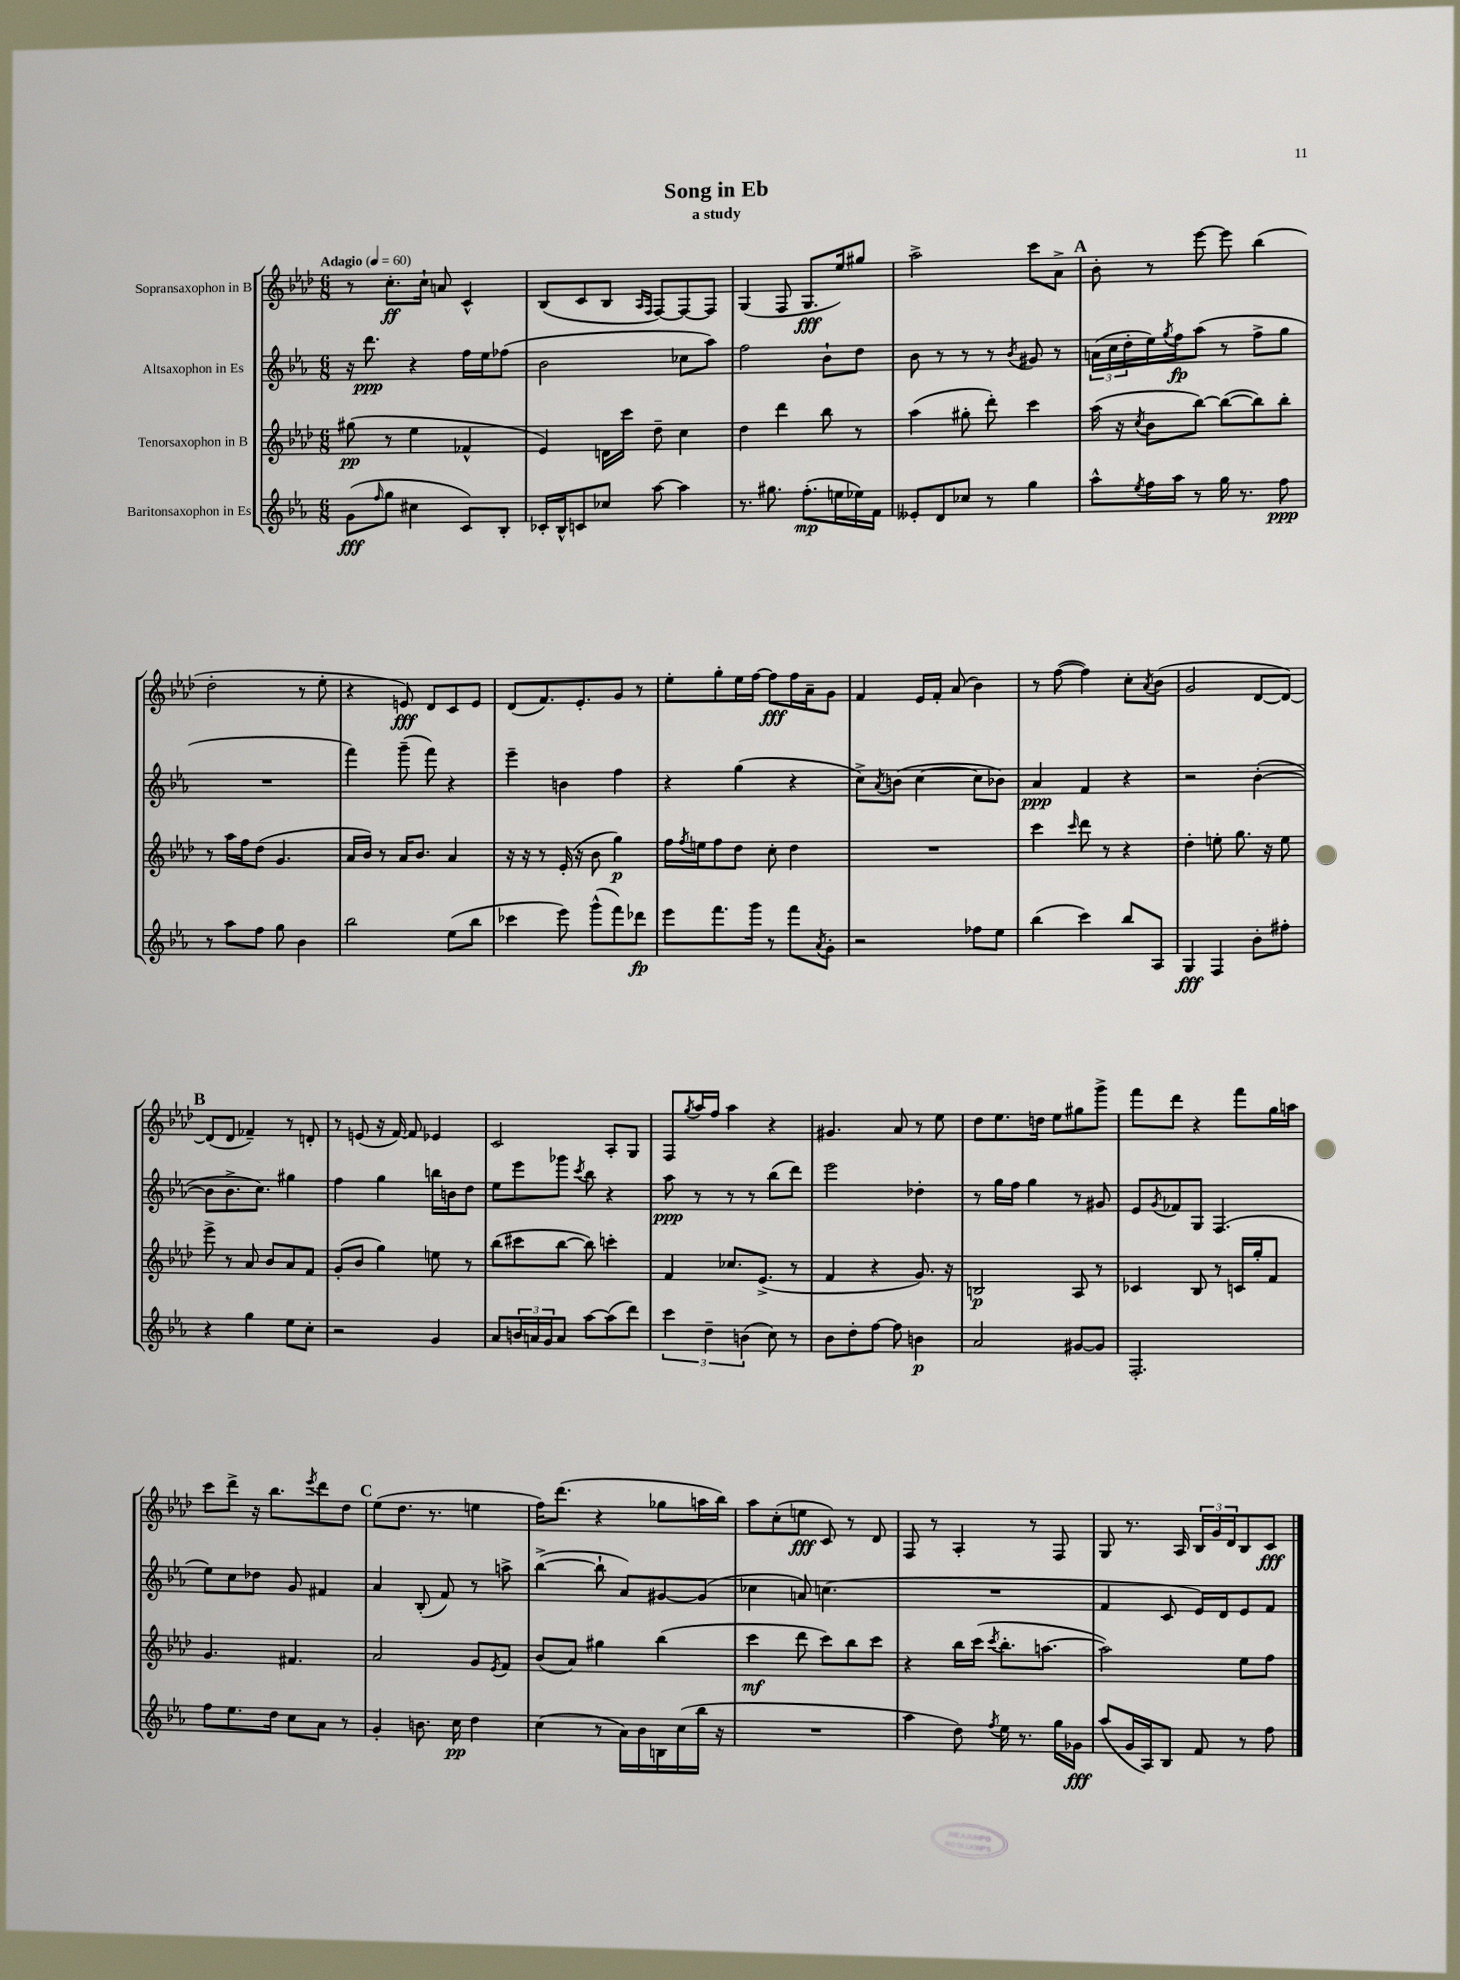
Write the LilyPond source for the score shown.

\header { title = "Song in Eb" subtitle = "a study" }
<<
\new StaffGroup <<
\new Staff = "s0" \with { instrumentName = "Sopransaxophon in B" } {
    \clef treble \key aes \major \numericTimeSignature \time 6/8 \tempo "Adagio" 4 = 60
    r8 c''8.-.\ff c''16-! a'8 c'4-^ |
    bes8( c'8 bes8 \grace { aes16 f16 } f8~) f8~ f8 |
    g4( f8 g8.\fff ees''16) gis''8 |
    aes''2-> c'''8 aes'8-> |
    \mark \markup { \bold "A" } bes'8-. r8 ees'''8~ ees'''8 bes''4( |
    des''2-. r8 ees''8-. |
    r4 e'8\fff) des'8 c'8 e'8 |
    des'8( f'8.) ees'8.-. g'8 r8 |
    ees''8-. g''8-. ees''16 f''16~ f''8\fff f''16 aes'16-- g'8 |
    f'4 ees'16 f'16-. aes'8( bes'4) |
    r8 f''8~( f''4) c''8-. \acciaccatura { aes'8 } bes'8( |
    g'2 des'8~ des'8~) |
    \mark \markup { \bold "B" } des'8( des'8 fes'4--) r8 d'8-. |
    r8 e'8( r16 f'16~) f'8 ees'4 |
    c'2 aes8-. g8 |
    f8 \acciaccatura { g''8 } aes''16 f''16 aes''4 r4 |
    gis'4. aes'8 r8 ees''8 |
    des''8 ees''8. d''16 ees''8 gis''8 g'''8-> |
    f'''8 des'''8 r4 f'''8 g''16 a''16 |
    c'''8 des'''8-> r16 bes''8. \acciaccatura { ees'''8 } des'''8 des''8 |
    \mark \markup { \bold "C" } ees''8( des''8. r8. e''4 |
    f''16) des'''8.( r4 ges''8 a''16 bes''16) |
    aes''8 c''8-.( e''8\fff c'8) r8 des'8 |
    f8 r8 aes4-. r8 f8 |
    g8 r8. aes16 \tuplet 3/2 { bes16 g'16 des'16 } bes8 c'8\fff \bar "|." |
}
\new Staff = "s1" \with { instrumentName = "Altsaxophon in Es" } {
    \clef treble \key ees \major \numericTimeSignature \time 6/8
    r16 d'''8.\ppp r4 f''16 ees''16 fes''8( |
    bes'2 ces''8 aes''8) |
    f''2 bes'8-! d''8 |
    bes'8 r8 r8 r8 \acciaccatura { bes'8 } gis'8 r8 |
    \mark \markup { \bold "A" } \tuplet 3/2 { a'16( c''16 d''16-. } ees''16) \acciaccatura { g''8 } f''16\fp aes''8( r8 f''8-> g''8 |
    R2. |
    f'''4) g'''8--( f'''8) r4 |
    ees'''4-- b'4 f''4 |
    r4 g''4( r4 |
    c''8->) \acciaccatura { aes'8 } b'8( c''4~ c''8 bes'8) |
    aes'4\ppp f'4 r4 |
    r2 bes'4~-.( |
    \mark \markup { \bold "B" } bes'8 bes'8.-> c''8.) gis''4 |
    f''4 g''4 b''16 b'16 d''8 |
    ees''8 ees'''8 ges'''8 \acciaccatura { c'''8 } bes''8 r4 |
    aes''8\ppp r8 r8 r8 bes''8( d'''8) |
    ees'''2 des''4-. |
    r8 g''16 f''16 g''4 r8 gis'8 |
    ees'8 \acciaccatura { g'8 } fes'8 g8 f4.( |
    ees''8) c''8 des''8 g'8 fis'4 |
    \mark \markup { \bold "C" } aes'4 bes8-.( f'8) r8 a''8-> |
    bes''4~->( bes''8-! aes'8) gis'8~ gis'8( |
    ces''4 a'8) c''4.( |
    R2. |
    f'4 c'8 ees'16) d'16 ees'8 f'8 \bar "|." |
}
\new Staff = "s2" \with { instrumentName = "Tenorsaxophon in B" } {
    \clef treble \key aes \major \numericTimeSignature \time 6/8
    gis''8\pp( r8 ees''4 fes'4-^ |
    ees'4) d'16 c'''16 des''8-- c''4 |
    des''4 des'''4 bes''8 r8 |
    aes''4( gis''8-. des'''8-.) c'''4 |
    \mark \markup { \bold "A" } aes''16( r16 \acciaccatura { c''8 } bes'8 bes''8~) bes''8~( bes''8) bes''8-. |
    r8 aes''16 f''16 des''8( g'4. |
    aes'16 bes'16) r8 aes'16 bes'8. aes'4 |
    r16 r16 r8 ees'16-.( r16 bes'8 g''4\p) |
    f''16 \acciaccatura { f''8 } e''16 f''8 des''8 c''8-. des''4 |
    R2. |
    c'''4 \grace { c'''16 } des'''8 r8 r4 |
    des''4-. e''8-. g''8. r16 e''8 |
    \mark \markup { \bold "B" } ees'''8-> r8 aes'8 bes'8 aes'8 f'8 |
    g'8-.( bes'8 g''4) e''8 r8 |
    bes''8( cis'''8 bes''8~ bes''8) c'''4-. |
    f'4 ces''8. ees'8.->( r8 |
    f'4 r4 g'8.) r16 |
    b2\p aes8 r8 |
    ces'4 bes8 r8 c'16 g''16-. f'8 |
    g'4. fis'4. |
    \mark \markup { \bold "C" } aes'2 g'8 \acciaccatura { ees'8 } f'8 |
    bes'8( aes'8) gis''4 bes''4( |
    c'''4\mf des'''8 c'''8) bes''8 c'''8 |
    r4 bes''16 c'''16( \acciaccatura { c'''8 } bes''8.-. a''8.~ |
    a''2) ees''8 f''8 \bar "|." |
}
\new Staff = "s3" \with { instrumentName = "Baritonsaxophon in Es" } {
    \clef treble \key ees \major \numericTimeSignature \time 6/8
    g'8\fff( \grace { f''16 } g''8 cis''4 c'8) bes8-. |
    ces'16-. bes16-^ c'8 ces''8 aes''8~ aes''4 |
    r8. gis''8. f''8.-.\mp( e''16 ees''16) f'16 |
    eeses'8-. d'8 ces''8 r8 g''4 |
    \mark \markup { \bold "A" } aes''8-^ \acciaccatura { ees''8 } f''16 aes''16 r8 g''16 r8. f''8\ppp |
    r8 aes''8 f''8 g''8 bes'4 |
    bes''2 ees''8( bes''8 |
    ces'''4 ees'''8) g'''8-^( f'''8) des'''8\fp |
    ees'''8 f'''8. g'''16 r8 f'''8 \acciaccatura { aes'8 } g'8-. |
    r2 fes''8 ees''8 |
    bes''4( c'''4) bes''8 aes8 |
    g4\fff f4 bes'8-. fis''8-. |
    \mark \markup { \bold "B" } r4 g''4 ees''8 c''8-. |
    r2 g'4 |
    aes'8 \tuplet 3/2 { b'16 a'16 g'16 } a'8 aes''8~ aes''8( d'''8) |
    \tuplet 3/2 { c'''4 d''4-- b'4( } c''8) r8 |
    bes'8 d''8-. f''8~ f''8 b'4\p |
    aes'2 gis'8~ gis'8 |
    f2.-. |
    f''8 ees''8. d''16 c''8 aes'8 r8 |
    \mark \markup { \bold "C" } g'4-. b'8. c''16\pp d''4 |
    c''4( r8 aes'16) bes'16 b16 c''16( bes''16 r16 |
    R2. |
    aes''4 d''8) \acciaccatura { f''8 } ees''16 r8. g''16 ges'16\fff |
    aes''8( g'16 aes16) bes8 f'8 r8 f''8 \bar "|." |
}
>>
>>
\layout { \context { \Score \remove "Bar_number_engraver" } }
